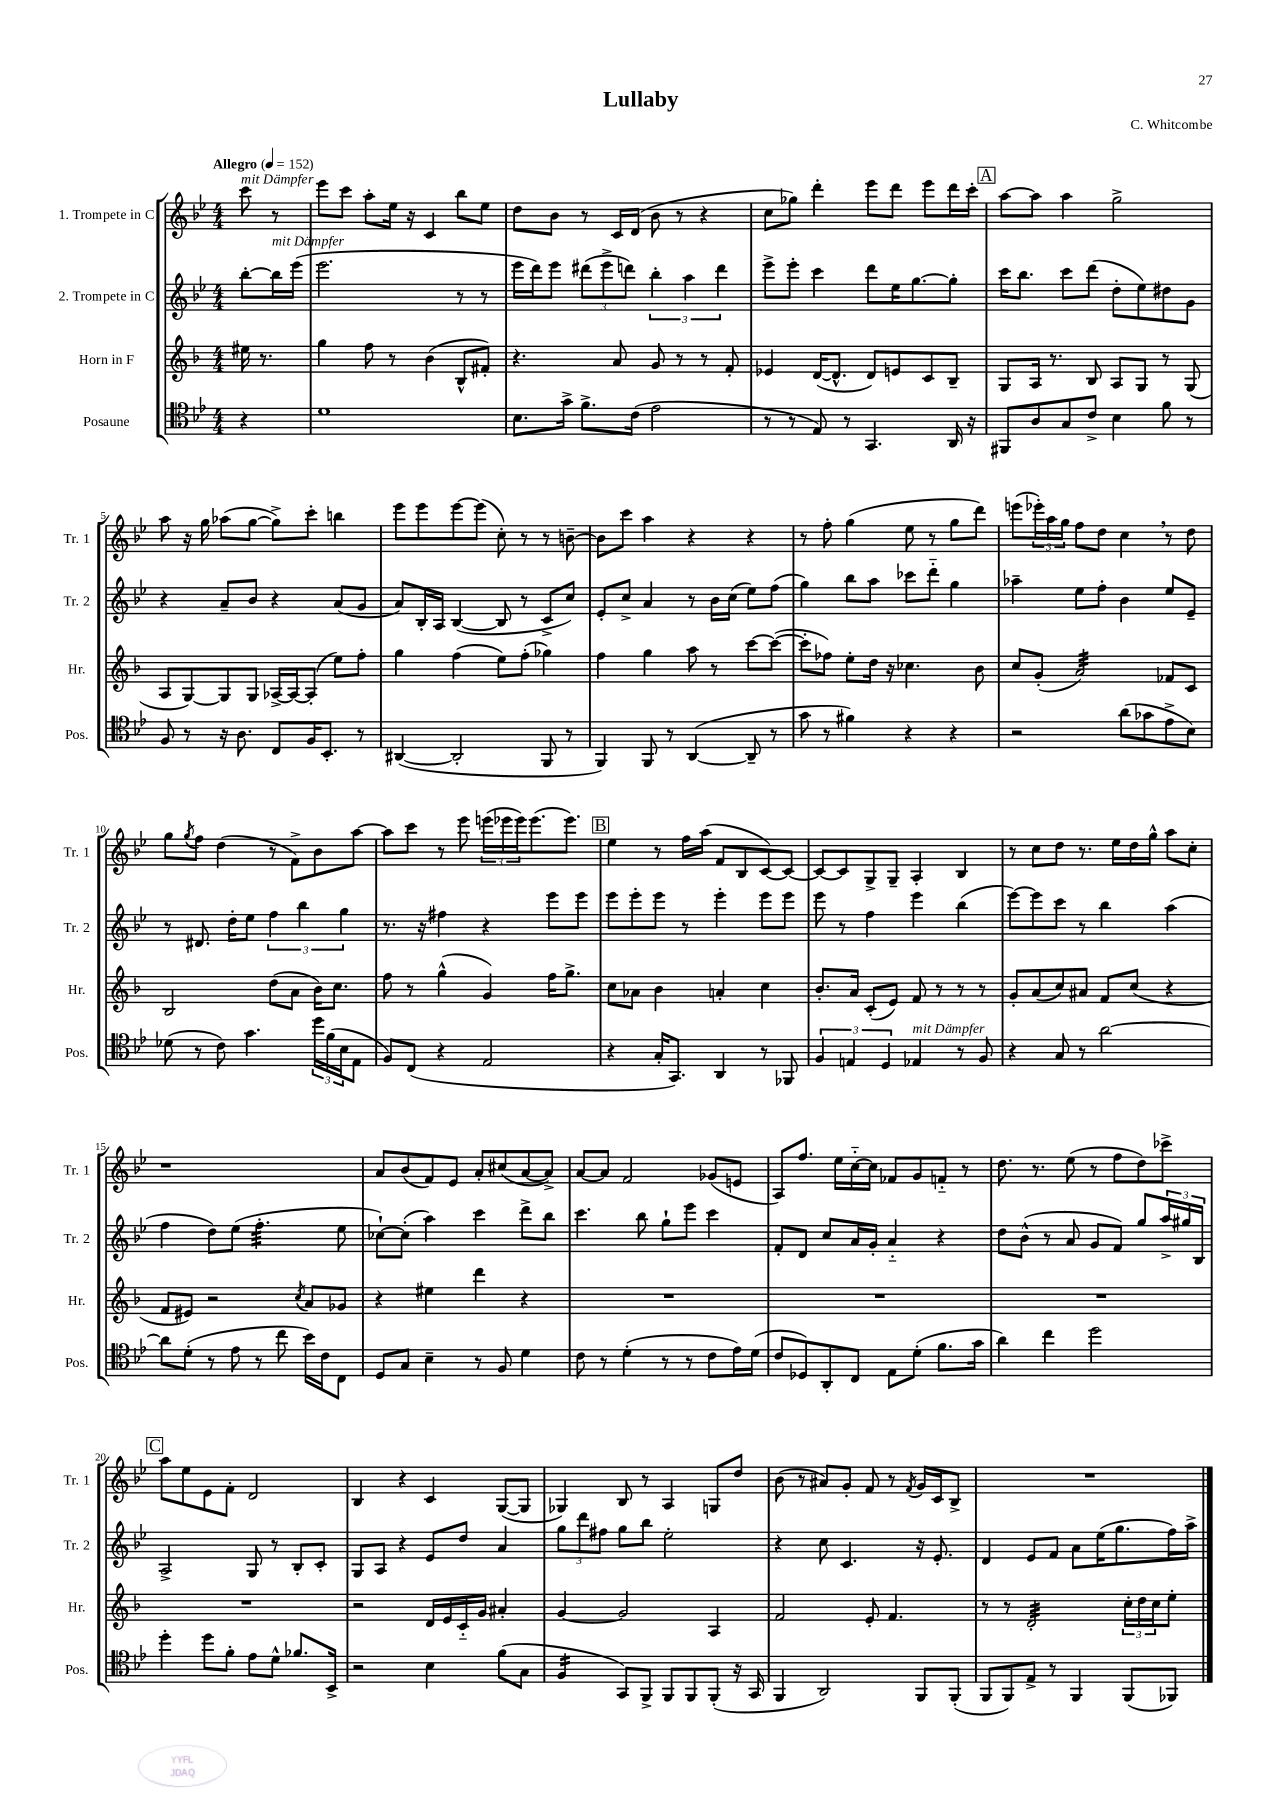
\header { title = "Lullaby" composer = "C. Whitcombe" }
<<
\new StaffGroup <<
\new Staff = "s0" \with { instrumentName = "1. Trompete in C" shortInstrumentName = "Tr. 1" } {
    \clef treble \key bes \major \numericTimeSignature \time 4/4 \partial 4 \tempo "Allegro" 4 = 152
    c'''8^\markup { \italic "mit Dämpfer" } r8 |
    ees'''8 c'''8 a''8-. ees''16 r16 c'4 bes''8 ees''8 |
    d''8 bes'8 r8 c'16 d'16( bes'8 r8 r4 |
    c''8 ges''8) d'''4-. ees'''8 d'''8 ees'''8 d'''16 c'''16-. |
    \mark \markup { \box "A" } a''8~ a''8 a''4 g''2-> |
    a''8 r16 g''16 aes''8( g''8~ g''8->) c'''8-. b''4 |
    ees'''8 ees'''8 ees'''8~ ees'''8( c''8-.) r8 r8 b'8~-- |
    b'8 c'''8 a''4 r4 r4 |
    r8 f''8-. g''4( ees''8 r8 g''8 d'''8) |
    e'''8( \tuplet 3/2 { ees'''16-.) a''16 g''16 } f''8 d''8 c''4 \breathe r8 d''8 |
    g''8 \acciaccatura { g''8 } f''8 d''4( r8 f'8->) bes'8 a''8~ |
    a''8 c'''8 r8 ees'''8 \tuplet 3/2 { e'''16( ees'''16 ees'''16) } ees'''8.( ees'''8.) |
    \mark \markup { \box "B" } ees''4 r8 f''16 a''16( f'8 bes8 c'8~) c'8~ |
    c'8~ c'8 g8-> g8-- a4-. bes4 |
    r8 c''8 d''8 r8. ees''16 d''16 g''16-^ a''8 c''8-. |
    r1 |
    a'8 bes'8( f'8) ees'8 a'8-. cis''8( a'8~ a'8->) |
    a'8~ a'8 f'2 ges'8( e'8 |
    a8) f''8. ees''16 c''16~-_ c''16 fes'8 g'8 f'8-_ r8 |
    d''8. r8. ees''8( r8 f''8 d''8) ces'''8-> |
    \mark \markup { \box "C" } a''8 ees''8 ees'8 f'8-. d'2 |
    bes4 r4 c'4 g8~( g8 |
    ges4) bes8 r8 a4 g8 d''8 |
    bes'8( r8 ais'8) g'8-. f'8 r8 \acciaccatura { f'8 } g'16 c'16 bes8-> |
    R1 \bar "|." |
}
\new Staff = "s1" \with { instrumentName = "2. Trompete in C" shortInstrumentName = "Tr. 2" } {
    \clef treble \key bes \major \numericTimeSignature \time 4/4 \partial 4
    bes''8~-. bes''16^\markup { \italic "mit Dämpfer" } ees'''16( |
    ees'''2. r8 r8 |
    ees'''16 d'''16) ees'''8 \tuplet 3/2 { dis'''8( ees'''8-> d'''8) } \tuplet 3/2 { bes''4-. a''4 d'''4 } |
    ees'''8-> ees'''8-. c'''4 d'''8 ees''16 g''8.~ g''8-. |
    \mark \markup { \box "A" } c'''16 bes''8. c'''8 d'''8( d''8-. ees''8) dis''8 g'8 |
    r4 a'8-- bes'8 r4 a'8( g'8 |
    a'8) bes16-. a16 bes4~( bes8 r8 c'8-> c''8) |
    ees'8-. c''8-> a'4 r8 bes'16 c''16( ees''8) f''8( |
    g''4) bes''8 a''8 ces'''8 d'''8-_ g''4 |
    aes''4-- ees''8 f''8-. bes'4 ees''8 ees'8-- |
    r8 dis'8. d''16-. ees''8 \tuplet 3/2 { f''4 bes''4 g''4 } |
    r8. r16 fis''4 r4 ees'''8 ees'''8 |
    \mark \markup { \box "B" } ees'''8 ees'''8-. ees'''8 r8 ees'''4-. ees'''8 ees'''8 |
    ees'''8 r8 f''4 ees'''4 bes''4( |
    ees'''8~) ees'''8 c'''8 r8 bes''4 a''4( |
    f''4 d''8) ees''8( f''4.:32-. ees''8 |
    ces''8~-!) ces''8-.( a''4) c'''4 d'''8-> bes''8 |
    c'''4. bes''8 g''8-! ees'''8 c'''4 |
    f'8-. d'8 c''8 a'16 g'16-. a'4-_ r4 |
    d''8 bes'8-^( r8 a'8 g'8 f'8) g''8 \tuplet 3/2 { a''16-> gis''16 bes16 } |
    \mark \markup { \box "C" } a2-> g8 r8 bes8-. c'8-. |
    g8 a8 r4 ees'8 d''8 a'4 |
    \tuplet 3/2 { g''8 d'''8 fis''8 } g''8 bes''8 ees''2-. |
    r4 c''8 c'4. r16 ees'8.-. |
    d'4 ees'8 f'8 a'8 ees''16( g''8. f''16) a''16-> \bar "|." |
}
\new Staff = "s2" \with { instrumentName = "Horn in F" shortInstrumentName = "Hr." } {
    \clef treble \key f \major \numericTimeSignature \time 4/4 \partial 4
    eis''16 r8. |
    g''4 f''8 r8 bes'4( bes8-^ fis'8-.) |
    r4. a'8 g'8 r8 r8 f'8-. |
    ees'4 d'16~( d'8.-^ d'8) e'8 c'8 bes8-- |
    \mark \markup { \box "A" } g8 a16 r8. bes8 a8 g8 r8 g8( |
    a8 g8~) g8 g8 aes16~-> aes16~ aes8-.( e''8) f''8-. |
    g''4 f''4( e''8) f''8-.( ges''4) |
    f''4 g''4 a''8 r8 c'''8~ c'''8~( |
    c'''8-. fes''8) e''8-. d''16 r16 ces''4. bes'8 |
    c''8 g'8-.( a'2:32) fes'8 c'8 |
    bes2 d''8( a'8 bes'16) c''8. |
    f''8 r8 g''4-^( g'4) f''16 g''8.-> |
    \mark \markup { \box "B" } c''8 aes'8 bes'4 a'4-. c''4 |
    bes'8.-. a'16 c'8-.( e'8) f'8 r8 r8 r8 |
    g'8-. a'8( c''8) ais'8 f'8 c''8( r4 |
    f'8 eis'8) r2 \acciaccatura { c''8 } a'8 ges'8 |
    r4 eis''4 d'''4 r4 |
    R1 |
    R1 |
    R1 |
    \mark \markup { \box "C" } R1 |
    r2 d'16 e'16 c'16-_ g'16 ais'4-. |
    g'4~ g'2 a4 |
    f'2 e'8-. f'4. |
    r8 r8 d'2:32-. \tuplet 3/2 { c''16-. d''16 c''16 } e''8-. \bar "|." |
}
\new Staff = "s3" \with { instrumentName = "Posaune" shortInstrumentName = "Pos." } {
    \clef tenor \key bes \major \numericTimeSignature \time 4/4 \partial 4
    r4 |
    d'1 |
    bes8. g'16-> f'8.-> c'16( ees'2 |
    r8 r8 ees8) r8 g,4. a,16 r16 |
    \mark \markup { \box "A" } fis,8 a8 g8 c'8-> bes4 f'8 r8 |
    f8 r8 r16 a8. c8 f16 bes,8.-. r8 |
    ais,4~( ais,2-. f,8 r8 |
    f,4) f,8 r8 a,4~( a,8-- r8 |
    g'8 r8 fis'4) r4 r4 |
    r2 a'8( ges'8 ees'8-> bes8) |
    des'8( r8 c'8) g'4. \tuplet 3/2 { d''16 f'16( bes16 } ees8 |
    f8) c8( r4 ees2 |
    \mark \markup { \box "B" } r4 g16-. g,8.) a,4 r8 fes,8 |
    \tuplet 3/2 { f4 e4 d4 } ees4^\markup { \italic "mit Dämpfer" } r8 f8 |
    r4 g8 r8 a'2~ |
    a'8 d'8-.( r8 ees'8 r8 c''8 bes'16) c'16 c8 |
    d8 g8 bes4-- r8 f8 d'4 |
    c'8 r8 d'4-.( r8 r8 c'8 ees'16) d'16( |
    c'8 des8) a,8-. c8 ees8 d'8-.( f'8. g'16 |
    a'4) c''4 d''2 |
    \mark \markup { \box "C" } d''4-. d''8 f'8-. ees'8 d'8-^ fes'8. bes,16-> |
    r2 bes4 f'8( g8 |
    f4:16 g,8) f,8-> f,8 f,8 f,8-.( r16 g,16 |
    f,4 a,2) f,8 f,8-.( |
    f,8 f,8) ees8-> r8 f,4 f,8( fes,8) \bar "|." |
}
>>
>>
